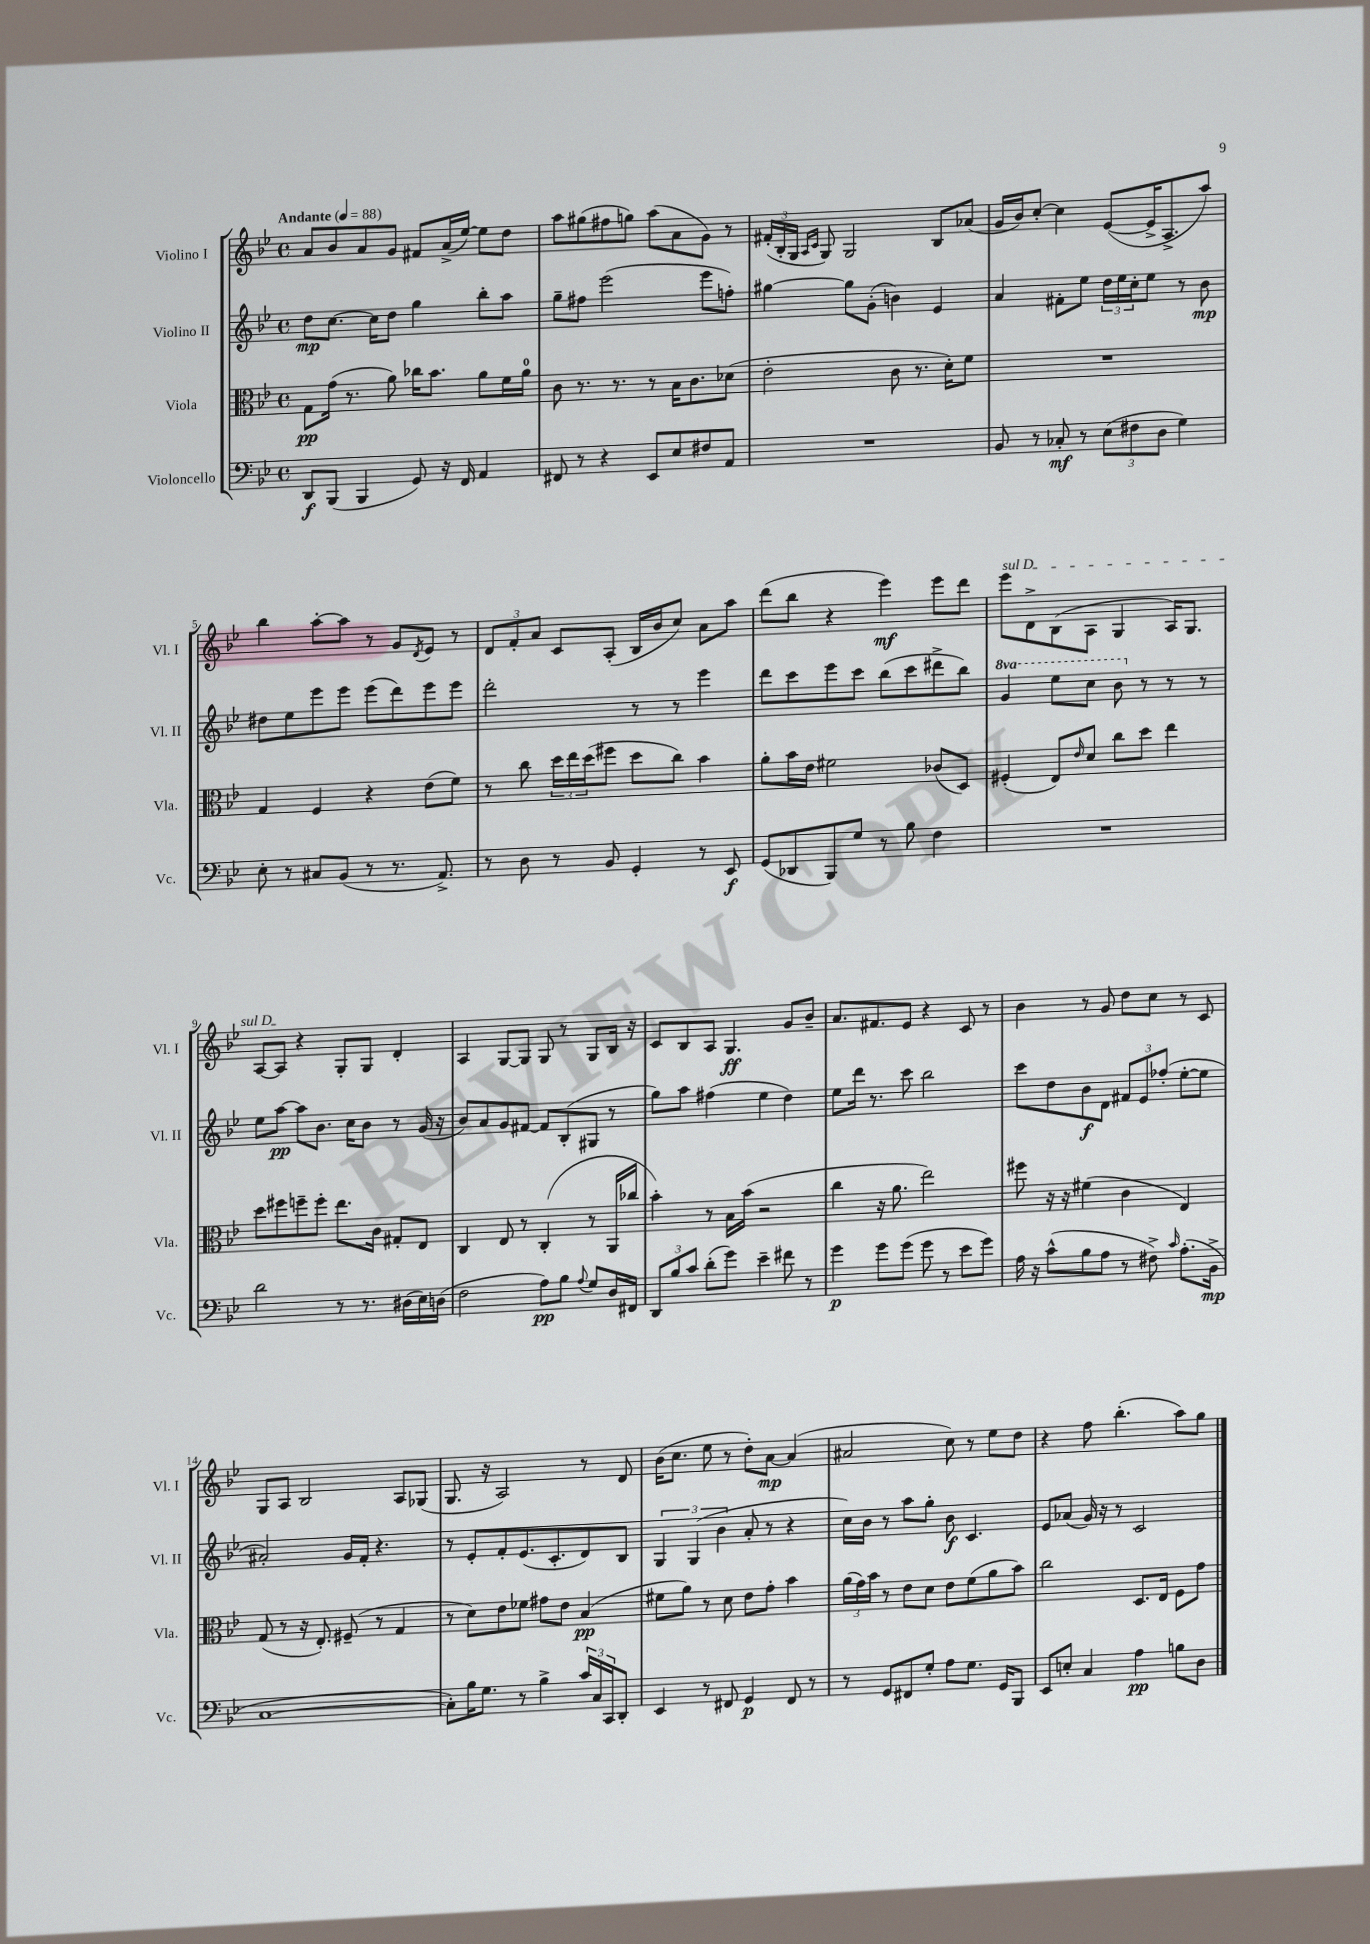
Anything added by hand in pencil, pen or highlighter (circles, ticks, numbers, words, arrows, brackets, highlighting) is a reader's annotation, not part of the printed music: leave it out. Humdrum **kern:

**kern	**dynam	**kern	**dynam	**kern	**dynam	**kern	**dynam
*part4	*part4	*part3	*part3	*part2	*part2	*part1	*part1
*staff4	*staff4	*staff3	*staff3	*staff2	*staff2	*staff1	*staff1
*I"Violoncello	*	*I"Viola	*	*I"Violino II	*	*I"Violino I	*
*I'Vc.	*	*I'Vla.	*	*I'Vl. II	*	*I'Vl. I	*
*clefF4	*	*clefC3	*	*clefG2	*	*clefG2	*
*k[b-e-]	*	*k[b-e-]	*	*k[b-e-]	*	*k[b-e-]	*
*M4/4	*	*M4/4	*	*M4/4	*	*M4/4	*
*met(c)	*	*met(c)	*	*met(c)	*	*met(c)	*
*MM88	*	*MM88	*	*MM88	*	*MM88	*
=1	=1	=1	=1	=1	=1	=1	=1
!	!	!	!	!	!	!LO:TX:a:B:t=Andante	!
8DD/L	f	8G\L	pp	8dd\L	mp	8a/L	.
(8BBB-/J	.	(16g\Jk	.	[8.cc\J	.	8b-/	.
.	.	8.r	.	.	.	.	.
4BBB-/	.	.	.	.	.	8a/	.
.	.	.	.	16cc\KL]	.	.	.
.	.	8a\)	.	8dd\J	.	8g/J	.
8GG/)	.	16cc-X\KL	.	4gg\	.	8f#X/L	.
.	.	8.b-\J	.	.	.	.	.
16r	.	.	.	.	.	(16a^/L	.
16FF/	.	.	.	.	.	[16ee-/JJ)	.
4AA/	.	8a\L	.	8bb-'\L	.	8ee-\L]	.
.	.	16f\L	.	8aa\J	.	8dd\J	.
.	.	16a\JJ	.	.	.	.	.
=2	=2	=2	=2	=2	=2	=2	=2
8FF#X/	.	8c\	.	8gg~\L	.	8aa\L	.
8r	.	8.r	.	8ff#X\J	.	(8gg#X\	.
4r	.	.	.	(2eee-\	.	8ff#X\	.
.	.	8.r	.	.	.	.	.
.	.	.	.	.	.	8ggn\J)	.
8EE-/L	.	8r	.	.	.	(8aa\L	.
8E-/	.	16B-\KL	.	.	.	8a\	.
.	.	8.c\	.	.	.	.	.
8F#X/	.	.	.	8eee-\L	.	8g\J)	.
8AA/J	.	(8d-X\J	.	8ffn'\J)	.	8r	.
=3	=3	=3	=3	=3	=3	=3	=3
1r	.	2e-'\	.	[4gg#X\	.	(24f#X'/LL	.
.	.	.	.	.	.	24B-'/	.
.	.	.	.	.	.	24G/JJ	.
.	.	.	.	.	.	16qqA/LL	.
.	.	.	.	.	.	16qqc/JJ	.
.	.	.	.	.	.	8G/)	.
.	.	.	.	8gg#\L]	.	2G/	.
.	.	.	.	(8g'\J	.	.	.
.	.	8c\	.	4bn\)	.	.	.
.	.	8.r	.	.	.	.	.
.	.	.	.	4e-/	.	8B-/L	.
.	.	16d'\KL)	.	.	.	.	.
.	.	8f\J	.	.	.	(8a-X/J	.
=4	=4	=4	=4	=4	=4	=4	=4
8BB-/	.	1r	.	4a/	.	16g/LL	.
.	.	.	.	.	.	16b-/J)	.
8r	.	.	.	.	.	[8cc'/J	.
8C-X'/	mf	.	.	8f#X'\L	.	4cc\]	.
8r	.	.	.	8ee-\J	.	.	.
(12E-\L	.	.	.	24dd\LL	.	([8e-/L	.
.	.	.	.	24ee-\	.	.	.
12F#X\	.	.	.	24cc'\J	.	.	.
.	.	.	.	8ee-\J	.	16e-^/K]	.
12D\J	.	.	.	.	.	.	.
.	.	.	.	.	.	8.A^/	.
4G\)	.	.	.	8r	.	.	.
.	.	.	.	8b-\	mp	8aa/J)	.
!!LO:LB:g=z
=5	=5	=5	=5	=5	=5	=5	=5
8E-'\	.	4G/	.	8dd#X\L	.	4bb-\	.
8r	.	.	.	8ee-\	.	.	.
8C#X/L	.	4F/	.	8eee-\	.	[8aa'\L	.
(8BB-/J	.	.	.	8eee-\J	.	8aa\J]	.
8r	.	4r	.	(8eee-\L	.	8r	.
8.r	.	.	.	8ddd\)	.	8g/L	.
.	.	.	.	.	.	8qd/	.
.	.	(8e-\L	.	8eee-\	.	8e-/J	.
8.AA^/)	.	.	.	.	.	.	.
.	.	8f\J)	.	8eee-\J	.	8r	.
=6	=6	=6	=6	=6	=6	=6	=6
8r	.	8r	.	2ddd'\	.	12d/L	.
.	.	.	.	.	.	12f'/	.
8D\	.	8cc\	.	.	.	.	.
.	.	.	.	.	.	12a/J	.
8r	.	24dd\LL	.	.	.	8c/L	.
.	.	24ee-\	.	.	.	.	.
.	.	(24dd\J	.	.	.	.	.
8BB-/	.	8ff#X\J	.	.	.	(8A'/J	.
4GG'/	.	8dd\L	.	8r	.	16B-/LL	.
.	.	.	.	.	.	16b-/J	.
.	.	8cc\J)	.	8r	.	8cc/J)	.
8r	.	4b-\	.	4eee-\	.	8a\L	.
8EE-/	f	.	.	.	.	8aa\J	.
=7	=7	=7	=7	=7	=7	=7	=7
(8GG/L	.	8a'\L	.	8ddd\L	.	(8ddd\L	.
8DD-X/	.	16b-\L	.	8ccc\	.	8bb-\J	.
.	.	16e-\JJ	.	.	.	.	.
8BBB-/)	.	2f#X\	.	8eee-\	.	4r	.
8G/J	.	.	.	8ccc\J	.	.	.
8r	.	.	.	(8bb-\L	.	4eee-\)	mf
8B-\	.	.	.	8ccc\	.	.	.
4F\	.	(8c-X/L	.	8ddd#X^\	.	8eee-\L	.
.	.	8D/J)	.	8bb-\J)	.	8ddd\J	.
=8	=8	=8	=8	=8	=8	=8	=8
*	*	*	*	*8va	*	*	*
!	!	!	!	!	!	!LO:TX:a:i:t=sul D	!
1r	.	(4F#X'/	.	4gg/	.	8eee-\L	.
.	.	.	.	.	.	8d^\	.
.	.	8E-/L)	.	8eee-\L	.	(8B-\	.
.	.	16qqe-/	.	.	.	.	.
.	.	8d/J	.	8ccc\J	.	8A\J	.
.	.	8cc\L	.	8bb-\	.	4G/	.
*	*	*	*	*X8va	*	*	*
.	.	8dd\J	.	8r	.	.	.
.	.	4ee-\	.	8r	.	16A/KL)	.
.	.	.	.	.	.	8.G/J	.
.	.	.	.	8r	.	.	.
!!LO:LB:g=z
=9	=9	=9	=9	=9	=9	=9	=9
2d\	.	8dd\L	.	8ee-\L	.	[8A/L	.
.	.	8ff#X\	.	[8aa\J	pp	8A/J]	.
.	.	8ffn~\	.	8aa\L]	.	4r	.
.	.	8ff'\J	.	8.b-\J	.	.	.
8r	.	8.ee-\L	.	.	.	8G'/L	.
.	.	.	.	16cc\KL	.	.	.
8.r	.	.	.	8b-\J	.	8G/J	.
.	.	16c\Jk	.	.	.	.	.
.	.	8G#X'/L	.	8r	.	4d'/	.
(16D#X\LL	.	.	.	.	.	.	.
16E-\)	.	8E-/J	.	(16g/	.	.	.
(16Dn\JJ	.	.	.	16r	.	.	.
=10	=10	=10	=10	=10	=10	=10	=10
2F\	.	4C/	.	8b-/L)	.	4A/	.
.	.	.	.	8a/	.	.	.
.	.	8E-/	.	8g/	.	[8G/L	.
.	.	8r	.	[8f#X/J	.	8G/J]	.
8A\L)	pp	(4C'/	.	8f#/L]	.	8G/	.
8B-\J	.	.	.	(8B-'/	.	8r	.
8qqA/	.	.	.	.	.	.	.
8G/L	.	8r	.	8G#X/J	.	8G/L	.
16D/L	.	16AA/LL	.	8r	.	16B-/Jk	.
16FF#X/JJ	.	16cc-X/JJ	.	.	.	16r	.
=11	=11	=11	=11	=11	=11	=11	=11
12DD/L	.	4b-'\)	.	8gg\L)	.	8c/L	.
12B-/	.	.	.	.	.	.	.
.	.	.	.	8aa\J	.	8B-/	.
12c/J	.	.	.	.	.	.	.
(8d'\L	.	8r	.	(4ff#X\	.	8A/J	.
8g\J)	.	16B-\LL	.	.	.	4.G/	ff
.	.	(16b-\JJ	.	.	.	.	.
4e-~\	.	2r	.	4ee-\	.	.	.
8f#X\	.	.	.	4dd\)	.	8g/L	.
8r	.	.	.	.	.	8b-~/J	.
=12	=12	=12	=12	=12	=12	=12	=12
4g\	p	4cc\	.	8ee-\L	.	8.a/L	.
.	.	.	.	16ddd\Jk	.	.	.
.	.	.	.	8.r	.	8.f#X/	.
8g\L	.	16r	.	.	.	.	.
.	.	8.a\	.	.	.	.	.
(8g\J	.	.	.	8ccc\	.	8e-/J	.
8g\	.	2ee-\)	.	2bb-\	.	4r	.
8r	.	.	.	.	.	.	.
8e-\L	.	.	.	.	.	8c/	.
8g\J)	.	.	.	.	.	8r	.
=13	=13	=13	=13	=13	=13	=13	=13
16A\	.	8ff#X\	.	8ccc\L	.	4b-\	.
16r	.	.	.	.	.	.	.
(8c^^\L	.	16r	.	8dd\	.	.	.
.	.	16r	.	.	.	.	.
8B-\	.	(4f#X\	.	8b-\	f	8r	.
8A\J	.	.	.	8d\J	.	8g/	.
8r	.	4c\	.	12f#X/L	.	8dd\L	.
.	.	.	.	12e-/	.	.	.
8F#X^\)	.	.	.	.	.	8cc\J	.
.	.	.	.	(12ff-X'/J	.	.	.
16qqc/	.	.	.	.	.	.	.
(8.A'\L	.	4E-/)	.	[8ee-'\L	.	8r	.
.	.	.	.	8ee-\J]	.	8c/	.
16BB-^\Jk	mp	.	.	.	.	.	.
!!LO:LB:g=z
=14	=14	=14	=14	=14	=14	=14	=14
[1C	.	(8G/	.	2a#X'/)	.	8G/L	.
.	.	8r	.	.	.	8A/J	.
.	.	16r	.	.	.	2B-/	.
.	.	8.E-'/)	.	.	.	.	.
.	.	(8F#X~/	.	16g/LL	.	.	.
.	.	.	.	16f'/JJ	.	.	.
.	.	8r	.	4.r	.	.	.
.	.	4G/	.	.	.	8A/L	.
.	.	.	.	.	.	(8G-X/J	.
=15	=15	=15	=15	=15	=15	=15	=15
8C'\L])	.	8r	.	8r	.	8.G/	.
16B-\K	.	8d\L)	.	8e-'/L	.	.	.
8.G\J	.	.	.	.	.	16r	.
.	.	8e-\	.	8f'/	.	2A/)	.
8r	.	8f-X\J	.	(8.e-/	.	.	.
4B-^\	.	8g#X\L	.	.	.	.	.
.	.	.	.	8.c'/	.	.	.
.	.	8e-\J	.	.	.	.	.
24c/LL	.	(4B-/	pp	8d/)	.	8r	.
24C/	.	.	.	.	.	.	.
24CC/J	.	.	.	.	.	.	.
8DD'/J	.	.	.	8B-/J	.	8d/	.
=16	=16	=16	=16	=16	=16	=16	=16
4EE-/	.	8f#X\L	.	6G/	.	(16b-\KL	.
.	.	.	.	.	.	8.cc\J	.
.	.	8a\J)	.	.	.	.	.
.	.	.	.	(6G/	.	.	.
8r	.	8r	.	.	.	8ee-\	.
.	.	.	.	6b-\	.	.	.
8FF#X/	.	8d\	.	.	.	8r	.
4GG/	p	8e-\L	.	8a'/	.	8dd'\L)	.
.	.	8g'\J	.	8r	.	[8a\J	mp
8FF#/	.	4b-\	.	4r	.	(4a/]	.
8r	.	.	.	.	.	.	.
=17	=17	=17	=17	=17	=17	=17	=17
8r	.	(24a\LL	.	16cc\LL)	.	2a#X/	.
.	.	24g\)	.	.	.	.	.
.	.	.	.	16b-\JJ	.	.	.
.	.	24b-\JJ	.	.	.	.	.
8GG/L	.	8r	.	8r	.	.	.
8FF#X/	.	8e-\L	.	8aa\L	.	.	.
8G'/J	.	8d\J	.	8gg'\J	.	.	.
8A\L	.	8e-\L	.	8b-\	f	8cc\)	.
8.G\J	.	(8f\	.	4.c/	.	8r	.
.	.	8a\	.	.	.	8ee-\L	.
16GG/KL	.	.	.	.	.	.	.
8BBB-/J	.	8b-\J)	.	.	.	8dd\J	.
=18	=18	=18	=18	=18	=18	=18	=18
8EE-/L	.	2cc\	.	8e-/L	.	4r	.
8En'/J	.	.	.	(8a-X/J	.	.	.
4C/	.	.	.	16g/)	.	8ff\	.
.	.	.	.	16r	.	.	.
.	.	.	.	8r	.	(4.bb-'\	.
4A\	pp	8.D/L	.	2c/	.	.	.
.	.	16E-/Jk	.	.	.	.	.
8Bn\L	.	8F\L	.	.	.	8aa\L)	.
8D\J	.	8g\J	.	.	.	8gg\J	.
==	==	==	==	==	==	==	==
*-	*-	*-	*-	*-	*-	*-	*-
